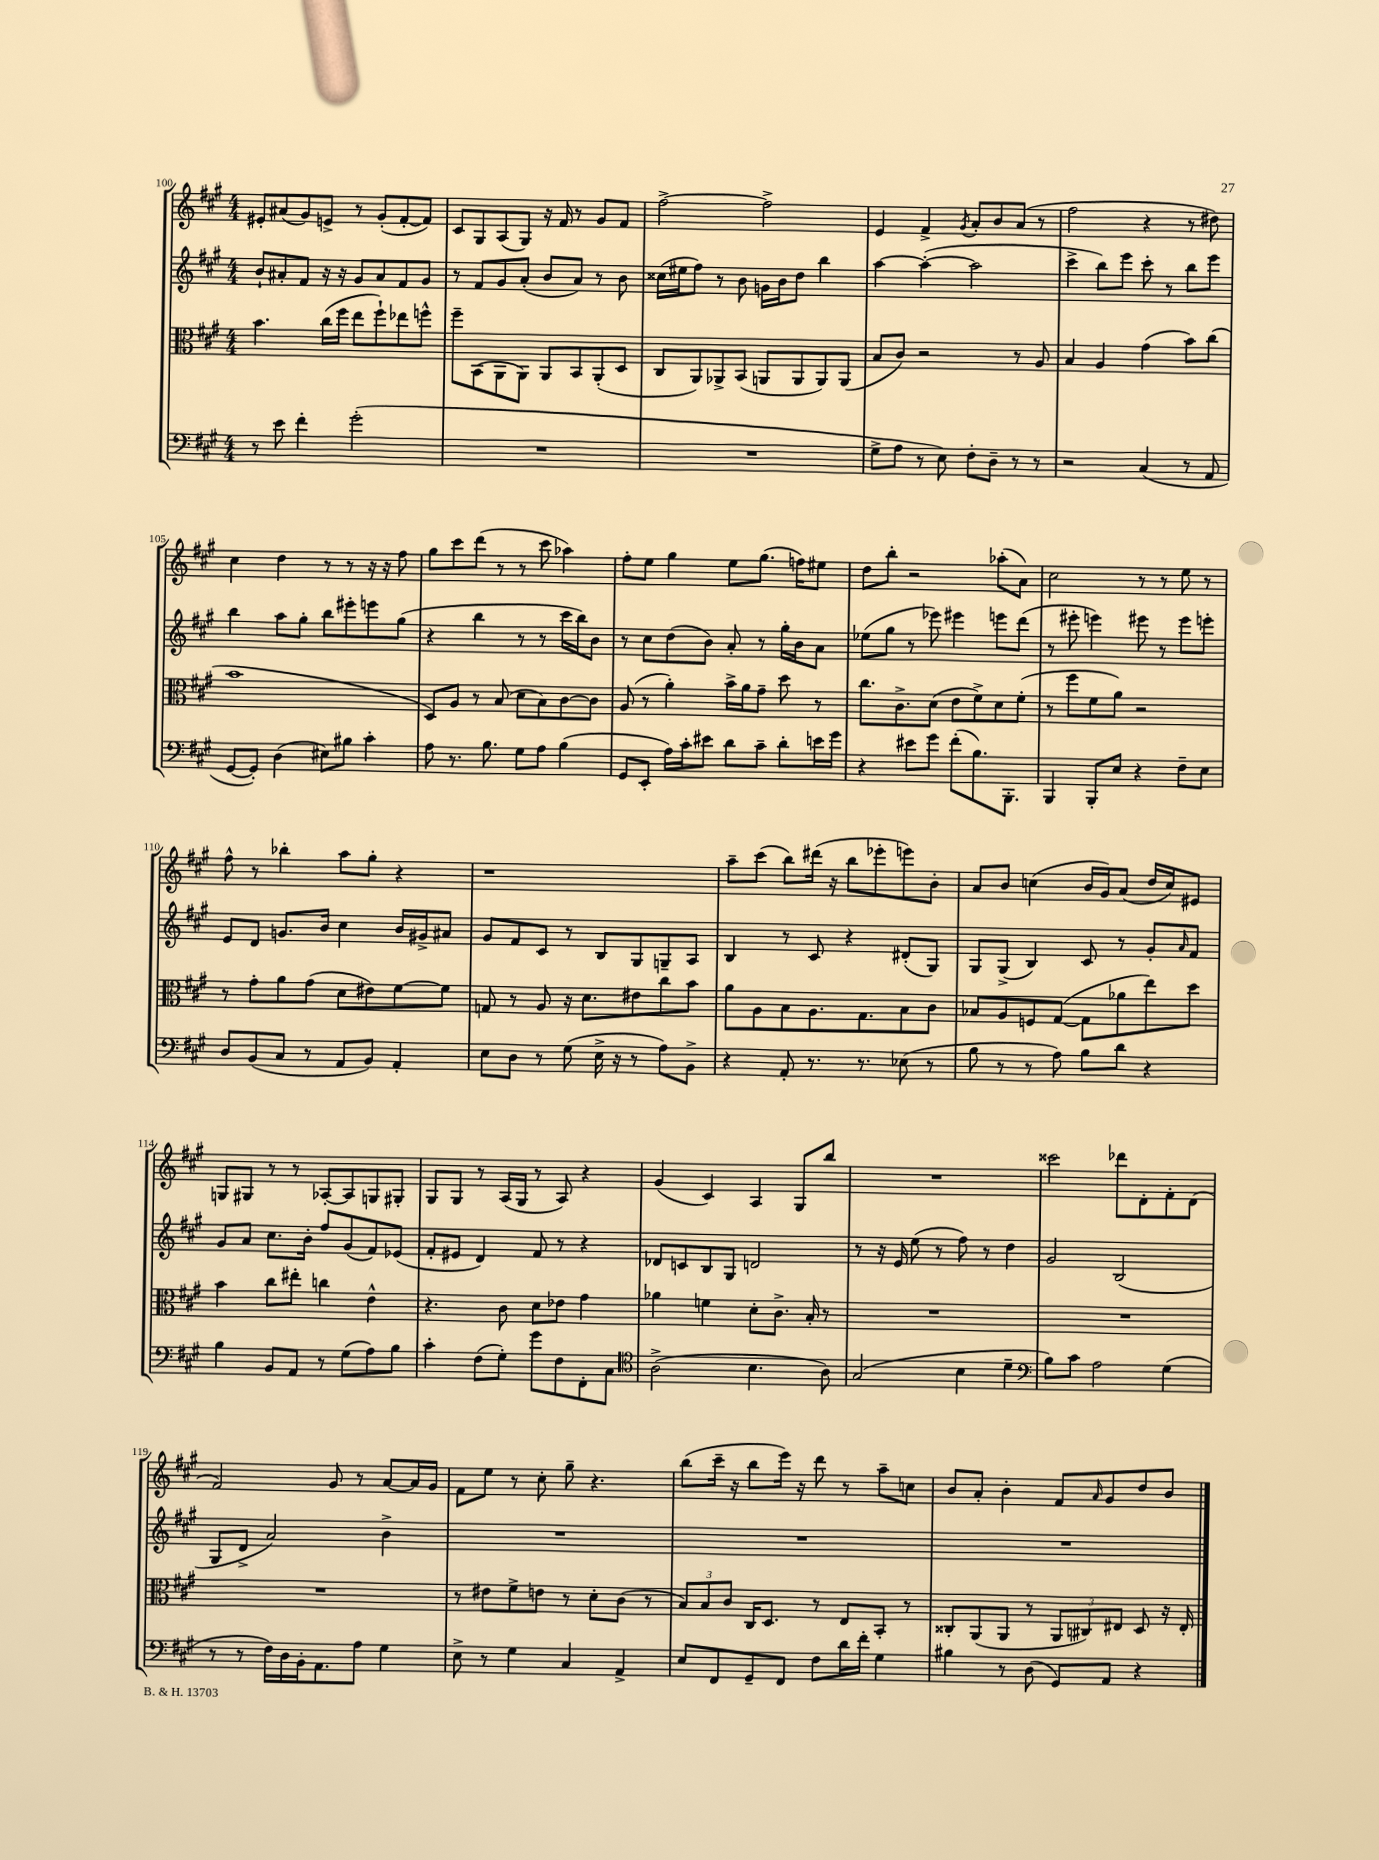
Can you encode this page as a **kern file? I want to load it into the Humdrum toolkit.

**kern	**kern	**kern	**kern
*staff4	*staff3	*staff2	*staff1
*clefF4	*clefC3	*clefG2	*clefG2
*k[f#c#g#]	*k[f#c#g#]	*k[f#c#g#]	*k[f#c#g#]
*M4/4	*M4/4	*M4/4	*M4/4
8r	4.b	8b`	8e#'
8e	.	8a#'	(8a#
4f#'	.	8f#	8g#)
.	(16cc#	16r	8e^
.	16ff#	16r	.
(2g#'	8ee	8g#	8r
.	8ff#`)	8a#	(8g#'
.	8ee-	8f#	[8f#'
.	8ff^^	8g#	8f#])
=	=	=	=
1r	8ff#~	8r	8c#
.	(8BB	8f#	8G#
.	8AA	8g#	(8A
.	8AA)	(8a'	8G#)
.	8AA	8b	16r
.	.	.	16f#
.	8BB	8a)	8r
.	(8AA'	8r	8g#
.	8D	8b	8f#
=	=	=	=
1r	8C#	(16cc##	[2ff#^
.	.	16ee#	.
.	8AA)	8ff#)	.
.	8AA-^	8r	.
.	(8BB	8b	.
.	8AA	16g	2ff#^]
.	.	16b	.
.	8AA	8dd	.
.	8AA)	4bb	.
.	(8AA	.	.
=	=	=	=
8G#^	8B	[4aa	4e
8A	8c#)	.	.
8r	2r	(4aa'_	4f#^
8E)	.	.	.
.	.	.	8qg#
8F#'	.	2aa]	8a'
8D~	.	.	8b
8r	8r	.	(8a
8r	8A	.	8r
=	=	=	=
2r	4B	4ccc#^	2ff#
.	4A	8bb)	.
.	.	8eee	.
(4C#	(4g#	8ccc#'	4r
.	.	8r	.
8r	8b)	8bb	8r
8AA	(8cc#	8eee	8dd#)
=	=	=	=
[8GG#	1b	4bb	4cc#
8GG#'])	.	.	.
(4D	.	8aa	4dd
.	.	8gg#'	.
8E#)	.	8bb	8r
8B#	.	8eee#'	8r
4c#'	.	8eee	16r
.	.	.	16r
.	.	(8gg#	8ff#
=	=	=	=
8A	8D)	4r	8gg#
8.r	8A	.	8ccc#
.	8r	4bb	(8ddd
8.B	.	.	.
.	(8B	.	8r
8G#	8d	8r	8r
8A	8B)	8r	8ccc#
(4B	[8c#	16ccc#	4aa-)
.	.	16bb)	.
.	8c#]	8b	.
=	=	=	=
8GG#	(8A	8r	8ff#'
8EE'	8r	8cc#	8ee
16A)	4a')	(8dd	4gg#
16c#'	.	.	.
8e#	.	8b)	.
8d	16b^	8a'	8ee
.	16a	.	.
8c#~	8g#~	8r	(8.gg#
8d'	8dd	16gg#'	.
.	.	16b	16ff)
16e	8r	8a	8ee#
16g#	.	.	.
=	=	=	=
4r	8.cc#	(8ee-	8dd
.	.	8gg#	8bb'
.	8.c#^	.	.
8e#	.	8r	2r
8g#	(8d	8eee-)	.
(8f#'	8e	4eee#	.
8.B)	8f#^)	.	.
.	8d	8eee	(8aa-'
8.BBB'	.	.	.
.	(8f#'	(8ddd	8a)
=	=	=	=
4BBB	8r	8r	2cc#
.	8ff#	8eee#'	.
8BBB'	8f#	4eee)	.
8E	8a)	.	.
4r	2r	8eee#	8r
.	.	8r	8r
8F#~	.	8eee#	8ee
8E	.	8eee'	8r
=	=	=	=
8D	8r	8e	8ff#^^
(8BB	8g#'	8d	8r
8C#	8a	8.g	4bb-'
8r	(8g#	.	.
.	.	16b	.
8AA	8d	4cc#	8aa
8BB)	8e#)	.	8gg#'
4AA'	[8f#	16b	4r
.	.	16g#^	.
.	8f#]	8a#	.
=	=	=	=
8E	8G	8g#	1r
8D	8r	8f#	.
8r	8A	8c#	.
(8G#	16r	8r	.
.	8.d	.	.
16E^	.	8B	.
16r	.	.	.
8r	8e#	8G#	.
8A)	8cc#	8G~	.
8BB^	8b	8A	.
=	=	=	=
4r	8a	4B	8aa~
.	8A	.	(8ccc#
8AA'	8B	8r	8bb)
8.r	8.A	8c#	(16ddd#
.	.	.	16r
.	.	4r	8bb
8.r	8.G#	.	.
.	.	.	8eee-'
(8E-	8B	(8d#'	8eee)
8r	8c#	8G#)	8b'
=	=	=	=
8B	8B-	8G#	8a
8r	8A	(8G#^	8b
8r	8F	4B)	(4cc
8A)	([8G#	.	.
8B	8G#]	8c#	16b
.	.	.	16g#)
8d	8a-	8r	(8a
4r	8ee)	8g#'	16dd
.	.	.	16cc)
.	.	16qqa	.
.	8dd	8f#	8e#
=	=	=	=
4B	4b	8g#	8G
.	.	8a	8G#
8BB	8cc#	8.cc#	8r
8AA	8ee#'	.	8r
.	.	16b'	.
8r	4cc	8ff#	[8A-'
(8G#	.	(8g#	8A-]
8A)	4e^^	8f#)	8G
8B	.	(8e-	8G#'
=	=	=	=
4c#'	4.r	8f#'	8G#
.	.	8e#	8G#
(8F#	.	4d)	8r
8G#')	8c#	.	(16A
.	.	.	16G#
8g#	8d	8f#	8r
8F#	8e-	8r	8A)
8FF#'	4g#	4r	4r
8C#	.	.	.
=	=	=	=
*clefC4	*	*	*
(2A^	4a-	8d-	(4g#
.	.	8c	.
.	4f	8B	4c#)
.	.	8G#	.
4.B	8d'	2d	4A
.	8.c#^	.	.
.	.	.	8G#
.	16B'	.	.
8A)	8r	.	8bb
=	=	=	=
(2G#	1r	8r	1r
.	.	16r	.
.	.	16e	.
.	.	(8ee	.
.	.	8r	.
4B	.	8ff#)	.
.	.	8r	.
4d~	.	4dd	.
=	=	=	=
*clefF4	*	*	*
8B)	1r	2g#	2ccc##
8c#	.	.	.
2A	.	.	.
.	.	(2B	8ddd-
.	.	.	8d'
(4G#	.	.	8f#'
.	.	.	(8d
=	=	=	=
8r	1r	8G#	2f#)
8r	.	8d^	.
16F#)	.	2a)	.
16D	.	.	.
16BB'	.	.	.
8.AA	.	.	.
.	.	.	8g#
8A	.	.	8r
4G#	.	4b^	[8a
.	.	.	16a]
.	.	.	16g#
=	=	=	=
8E^	8r	1r	8f#
8r	8e#	.	8ee
4G#	8f#^	.	8r
.	8e	.	8cc#'
4C#	8r	.	8gg#~
.	8d'	.	4.r
4AA^	(8c#	.	.
.	8r	.	.
=	=	=	=
8E	12B)	1r	(8bb
.	12B	.	.
8FF#	.	.	16ccc#~
.	12c#	.	.
.	.	.	16r
8GG#~	16C#	.	8bb
.	8.D	.	.
8FF#	.	.	16eee)
.	.	.	16r
8F#	8r	.	8ddd
16d	8E	.	8r
16f#'	.	.	.
4G#	8BB'	.	8aa~
.	8r	.	8cc
=	=	=	=
4B#	8C##'	1r	8b
.	(8AA	.	8a'
8r	8AA	.	4b'
(8D	8r	.	.
8GG#)	12AA	.	8f#
.	12C#)	.	.
.	.	.	16qqa
8AA	.	.	8g#
.	12E#	.	.
4r	8D	.	8dd
.	16r	.	8b
.	16E#'	.	.
==	==	==	==
*-	*-	*-	*-
